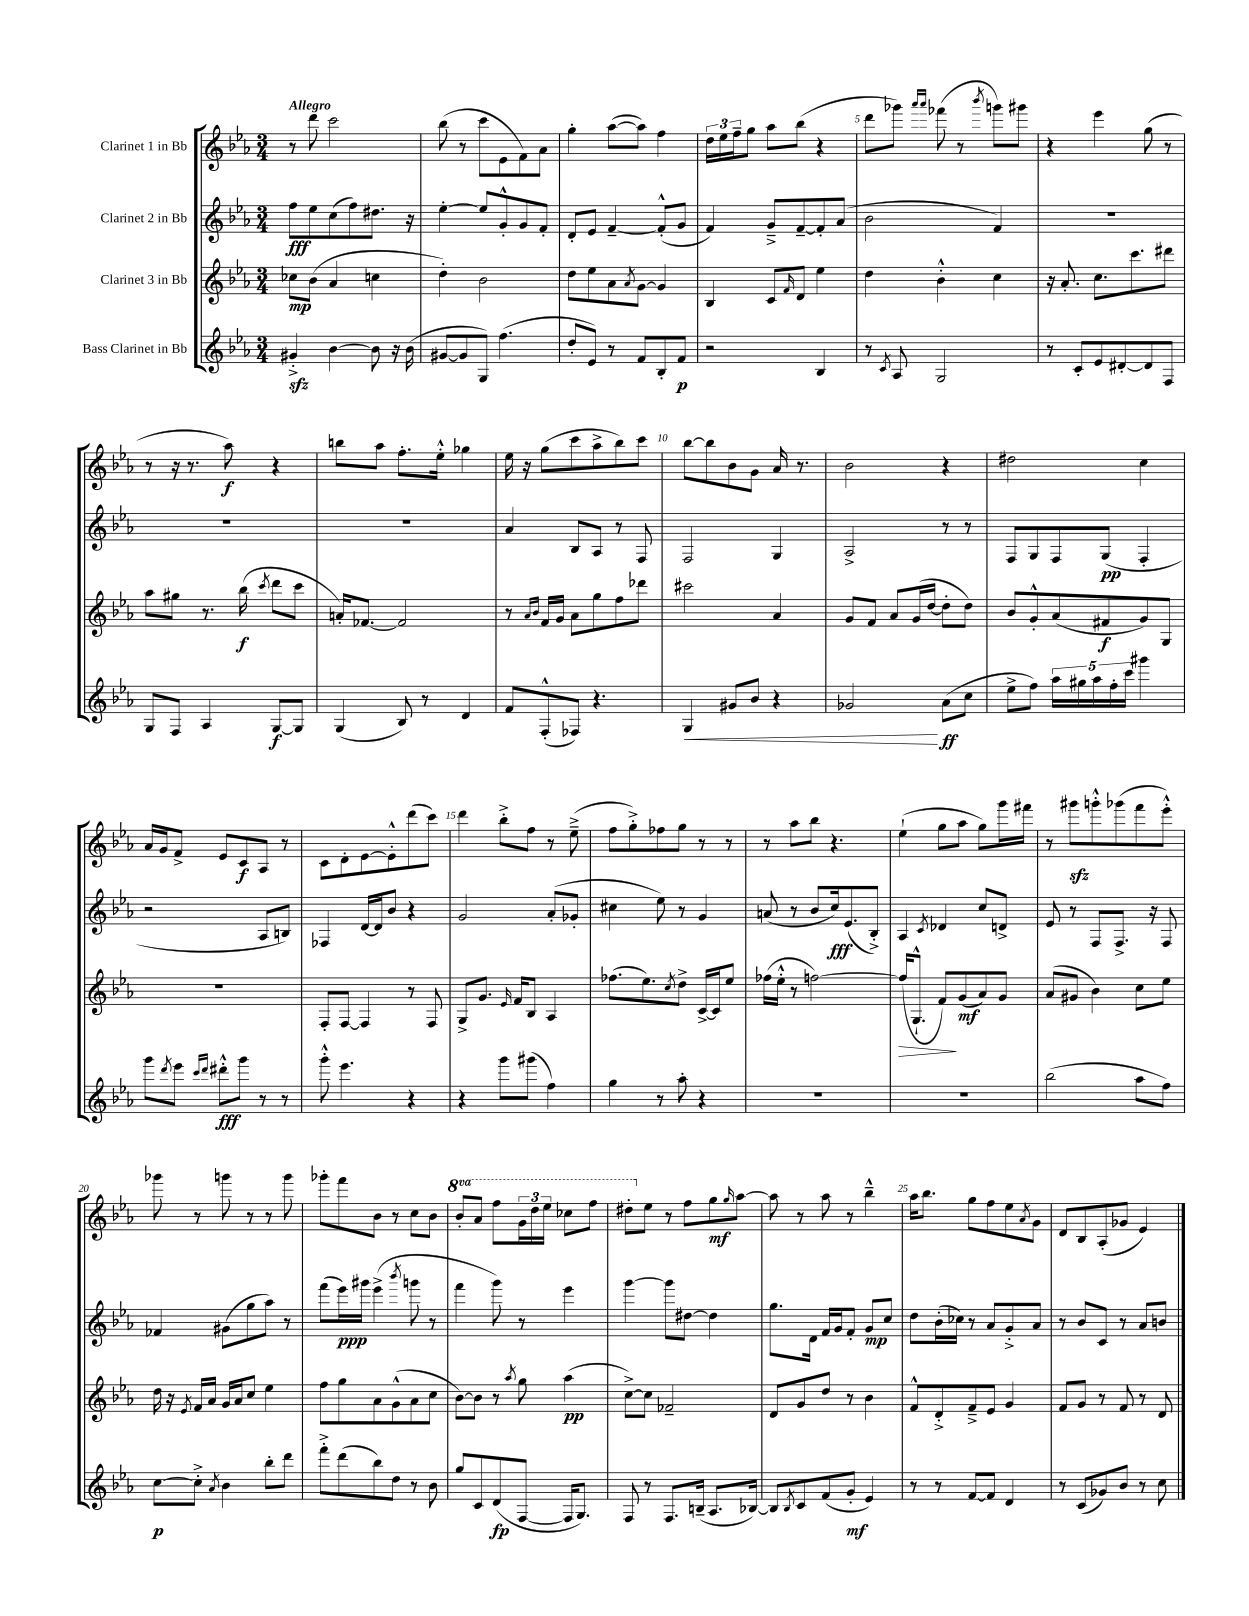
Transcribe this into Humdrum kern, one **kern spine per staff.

**kern	**dynam	**kern	**dynam	**kern	**dynam	**kern	**dynam
*part4	*part4	*part3	*part3	*part2	*part2	*part1	*part1
*staff4	*staff4	*staff3	*staff3	*staff2	*staff2	*staff1	*staff1
*I"Bass Clarinet in Bb	*	*I"Clarinet 3 in Bb	*	*I"Clarinet 2 in Bb	*	*I"Clarinet 1 in Bb	*
*clefG2	*	*clefG2	*	*clefG2	*	*clefG2	*
*k[b-e-a-]	*	*k[b-e-a-]	*	*k[b-e-a-]	*	*k[b-e-a-]	*
*M3/4	*	*M3/4	*	*M3/4	*	*M3/4	*
=1	=1	=1	=1	=1	=1	=1	=1
!	!	!	!	!	!	!LO:TX:a:B:t=Allegro	!
4g#Xzz'^/	.	8cc-X\L	mp	8ff\L	fff	8r	.
.	.	(8b-\J	.	8ee-\	.	8ddd\	.
[4b-\	.	4a-/	.	(8cc\	.	2ccc\	.
.	.	.	.	8ff\)	.	.	.
8b-\]	.	4ccn\	.	8.dd#X\J	.	.	.
16r	.	.	.	.	.	.	.
(16b-\	.	.	.	16r	.	.	.
=2	=2	=2	=2	=2	=2	=2	=2
[8g#X/L	.	4dd'\)	.	[4ee-'\	.	(8bb-\	.
8g#/]	.	.	.	.	.	8r	.
8G/J)	.	2b-\	.	8ee-/L]	.	8ccc\L	.
(4.ff\	.	.	.	8g'^^/	.	8e-\	.
.	.	.	.	8g/	.	8f\)	.
.	.	.	.	8f'/J	.	8a-\J	.
=3	=3	=3	=3	=3	=3	=3	=3
8dd'/L	.	8dd\L	.	8d'/L	.	4gg'\	.
8e-/J)	.	8ee-\	.	8e-/J	.	.	.
8r	.	8a-\	.	[4f~/	.	([8aa-\L	.
.	.	8qa-/	.	.	.	.	.
8f/L	.	[8g\J	.	.	.	8aa-\J])	.
8B-'/	.	4g/]	.	(8f'^^/L]	.	4ff\	.
8f/J	p	.	.	8g/J	.	.	.
=4	=4	=4	=4	=4	=4	=4	=4
2r	.	4B-/	.	4f/)	.	24dd\LL	.
.	.	.	.	.	.	24ee-\	.
.	.	.	.	.	.	24ff~\J	.
.	.	.	.	.	.	8gg\J	.
.	.	8c/L	.	8g~^/L	.	8aa-\L	.
.	.	16qqf/	.	.	.	.	.
.	.	8d/J	.	[8f~/	.	(8bb-\J	.
4B-/	.	4ee-\	.	8f'/]	.	4r	.
.	.	.	.	(8a-/J	.	.	.
=5	=5	=5	=5	=5	=5	=5	=5
8r	.	4dd\	.	2b-\	.	8ddd\L	.
8qc/	.	.	.	.	.	.	.
8A-/	.	.	.	.	.	8ggg-X\J)	.
.	.	.	.	.	.	16qqaaa-/LL	.
.	.	.	.	.	.	16qqaaa-/JJ	.
2G/	.	4b-'^^\	.	.	.	(8fff-X\	.
.	.	.	.	.	.	8r	.
.	.	.	.	.	.	8qbbb-/	.
.	.	4cc\	.	4f/)	.	8gggn\L)	.
.	.	.	.	.	.	8ggg#X\J	.
=6	=6	=6	=6	=6	=6	=6	=6
8r	.	16r	.	2.r	.	4r	.
.	.	8.a-'/	.	.	.	.	.
8c'/L	.	.	.	.	.	.	.
8e-/	.	8.cc\L	.	.	.	4eee-\	.
[8d#X'/	.	.	.	.	.	.	.
.	.	8.ccc\	.	.	.	.	.
8d#/]	.	.	.	.	.	(8gg\	.
8F/J	.	8ddd#X\J	.	.	.	8r	.
!!LO:LB:g=z
=7	=7	=7	=7	=7	=7	=7	=7
8G/L	.	8aa-\L	.	2.r	.	8r	.
8F/J	.	8gg#X\J	.	.	.	16r	.
.	.	.	.	.	.	8.r	.
4A-/	.	8.r	.	.	.	.	.
.	.	.	.	.	.	8aa-\)	f
.	.	(16bb-\	f	.	.	.	.
.	.	8qccc/	.	.	.	.	.
[8G/L	f	8ddd\L	.	.	.	4r	.
8G/J]	.	8ccc\J	.	.	.	.	.
=8	=8	=8	=8	=8	=8	=8	=8
(4G/	.	16an'/KL)	.	2.r	.	8bbn\L	.
.	.	[8.f-X/J	.	.	.	.	.
.	.	.	.	.	.	8aa-\J	.
8B-/)	.	2f-/]	.	.	.	8.ff'\L	.
8r	.	.	.	.	.	.	.
.	.	.	.	.	.	16ee-'^^\Jk	.
4d/	.	.	.	.	.	4gg-X\	.
=9	=9	=9	=9	=9	=9	=9	=9
8f/L	.	8r	.	4a-/	.	16ee-\	.
.	.	.	.	.	.	16r	.
.	.	16qqa-/LL	.	.	.	.	.
.	.	16qqb-/JJ	.	.	.	.	.
(8F'^^/	.	16f/LL	.	.	.	(8gg\L	.
.	.	16g/JJ	.	.	.	.	.
8F-X/J)	.	8a-\L	.	8B-/L	.	8ccc\	.
4.r	.	8gg\	.	8A-/J	.	8aa-^\	.
.	.	8ff\	.	8r	.	8bb-\)	.
.	.	8ddd-X\J	.	8F/	.	8ccc\J	.
=10	=10	=10	=10	=10	=10	=10	=10
!	!LO:HP:b	!	!	!	!	!	!
4G/	<	2ccc#X\	.	2F/	.	[8bb-\L	.
.	.	.	.	.	.	8bb-\]	.
8g#X/L	.	.	.	.	.	8b-\	.
8b-/J	.	.	.	.	.	8g\J	.
4r	.	4a-/	.	4G/	.	16a-/	.
.	.	.	.	.	.	8.r	.
=11	=11	=11	=11	=11	=11	=11	=11
2g-X/	.	8g/L	.	2A-^/	.	2b-\	.
.	.	8f/J	.	.	.	.	.
.	.	8a-/L	.	.	.	.	.
.	.	(16g/L	.	.	.	.	.
.	.	[16dd/JJ	.	.	.	.	.
(8a-\L	[ ff	8dd'\L]	.	8r	.	4r	.
8cc\J	.	8dd\J)	.	8r	.	.	.
=12	=12	=12	=12	=12	=12	=12	=12
8ee-^\L	.	8b-/L	.	8F/L	.	2dd#X\	.
8ff\J)	.	8g'^^/	.	8G/	.	.	.
20aa-\LL	.	(8a-/	.	8F/	.	.	.
20gg#X\	.	.	.	.	.	.	.
20aa-\	.	.	.	.	.	.	.
.	.	8f#X/	f	(8G/J	pp	.	.
20ff'\	.	.	.	.	.	.	.
20ccc\JJ	.	.	.	.	.	.	.
4ggg#X\	.	8g/)	.	4F'/	.	4cc\	.
.	.	8G/J	.	.	.	.	.
!!LO:LB:g=z
=13	=13	=13	=13	=13	=13	=13	=13
8ggg\L	.	2.r	.	2r	.	16a-/LL	.
.	.	.	.	.	.	16g/J	.
8qddd/	.	.	.	.	.	.	.
8eee-\J	.	.	.	.	.	8f^/J	.
16qqccc/LL	.	.	.	.	.	.	.
16qqddd/JJ	.	.	.	.	.	.	.
8ddd#X'^^\L	fff	.	.	.	.	8e-/L	.
8ggg\J	.	.	.	.	.	8c/	f
8r	.	.	.	8A-/L	.	8A-/J	.
8r	.	.	.	8Bn/J)	.	8r	.
=14	=14	=14	=14	=14	=14	=14	=14
8ggg'^^\	.	8F'/L	.	4F-X/	.	8c\L	.
4.eee-\	.	[8F/J	.	.	.	8d'\	.
.	.	4F/]	.	[16d/LL	.	[8e-\	.
.	.	.	.	16d/J]	.	.	.
.	.	.	.	8b-/J	.	8e-'^^\]	.
4r	.	8r	.	4r	.	(8ddd\	.
.	.	8F/	.	.	.	8ccc\J)	.
=15	=15	=15	=15	=15	=15	=15	=15
4r	.	8G^/L	.	2g/	.	4ddd\	.
.	.	8.g/J	.	.	.	.	.
8ggg\L	.	.	.	.	.	8bb-'^\L	.
.	.	16qqe-/	.	.	.	.	.
.	.	16f/KL	.	.	.	.	.
(8ggg#X\J	.	8B-/J	.	.	.	8ff\J	.
4ff\)	.	4A-/	.	(8a-'/L	.	8r	.
.	.	.	.	8g-X'/J	.	(8ee-~^\	.
=16	=16	=16	=16	=16	=16	=16	=16
4gg\	.	(8.ff-X\L	.	4cc#X\	.	8ff\L	.
.	.	.	.	.	.	8gg'^\)	.
.	.	8.ee-\)	.	.	.	.	.
8r	.	.	.	8ee-\)	.	8ff-X\	.
.	.	8qcc/	.	.	.	.	.
8aa-'\	.	8dd^\J	.	8r	.	8gg\J	.
4r	.	[16c^/LL	.	4g/	.	8r	.
.	.	16c/J]	.	.	.	.	.
.	.	8ee-/J	.	.	.	8r	.
=17	=17	=17	=17	=17	=17	=17	=17
2.r	.	(16ff-X\LL	.	(8an/	.	8r	.
.	.	16ee-'^^\JJ	.	.	.	.	.
.	.	8r	.	8r	.	8aa-\L	.
.	.	[2ffn\)	.	8b-/L	.	8bb-\J	.
.	.	.	.	16cc/k)	fff	4.r	.
.	.	.	.	(8.e-/	.	.	.
.	.	.	.	8B-'^/J)	.	.	.
=18	=18	=18	=18	=18	=18	=18	=18
!	!	!	!LO:HP:b	!	!	!	!
2.r	.	(16ff/KL]	>	4A-/	.	(4ee-`\	.
.	.	8.G`^^/J	.	.	.	.	.
.	.	.	.	8qc/	.	.	.
.	.	8f/L)	.	4d-X/	.	8gg\L	.
.	.	(8g/	] mf	.	.	8aa-\J	.
.	.	8a-/)	.	8cc/L	.	8gg\L)	.
.	.	8g/J	.	8dn^/J	.	16ggg\L	.
.	.	.	.	.	.	16fff#X\JJ	.
=19	=19	=19	=19	=19	=19	=19	=19
(2bb-\	.	(8a-/L	.	8e-/	.	8r	.
.	.	8g#X/J	.	8r	.	8ggg#Xzz\L	.
.	.	4b-\)	.	8F/L	.	8gggn'^^\	.
.	.	.	.	8.F^/J	.	(8ggg-X\	.
8aa-\L	.	8cc\L	.	.	.	8fff\	.
.	.	.	.	16r	.	.	.
8ff\J)	.	8ee-\J	.	8F/	.	8eee-'^^\J)	.
!!LO:LB:g=z
=20	=20	=20	=20	=20	=20	=20	=20
[8cc\L	p	16dd\	.	4f-X/	.	8ggg-X\	.
.	.	16r	.	.	.	.	.
.	.	8qe-/	.	.	.	.	.
8cc'^\J]	.	16f/LL	.	.	.	8r	.
.	.	16a-/JJ	.	.	.	.	.
8qa-/	.	.	.	.	.	.	.
4b-\	.	16g/LL	.	(8g#X\L	.	8gggn\	.
.	.	16a-/J	.	.	.	.	.
.	.	8cc/J	.	8gg\	.	8r	.
8bb-'\L	.	4ee-\	.	8aa-\J)	.	8r	.
8ddd\J	.	.	.	8r	.	8ggg\	.
=21	=21	=21	=21	=21	=21	=21	=21
8fff'^\L	.	8ff\L	.	(8fff\L	.	8ggg-X'\L	.
(8ddd\	.	8gg\	.	16eee-\L)	ppp	8fff\	.
.	.	.	.	16ggg#X\JJ	.	.	.
8bb-\)	.	8a-\	.	(4eee-^\	.	8b-\J	.
8dd\J	.	(8g^^\	.	.	.	8r	.
.	.	.	.	8qbbb-/	.	.	.
8r	.	8a-\	.	8gggn\	.	8cc\L	.
8b-\	.	8cc\J	.	8r	.	8b-\J	.
=22	=22	=22	=22	=22	=22	=22	=22
*	*	*	*	*	*	*8va	*
8gg/L	.	[8b-\L)	.	4fff\	.	8bb-'/L	.
8c/	.	8b-\J]	.	.	.	8aa-/J	.
(8d/	fp	8r	.	8ggg\)	.	8fff\L	.
.	.	8qaa-/	.	.	.	.	.
[8F/J	.	8gg\	.	8r	.	24gg\L	.
.	.	.	.	.	.	24ddd\	.
.	.	.	.	.	.	24eee-\JJ	.
16F/KL]	.	(4aa-\	pp	4eee-\	.	8ccc-X\L	.
8.G/J)	.	.	.	.	.	.	.
.	.	.	.	.	.	8fff\J	.
=23	=23	=23	=23	=23	=23	=23	=23
8F/	.	[8cc^\L)	.	[4ggg\	.	8ddd#X'\L	.
*	*	*	*	*	*	*X8va	*
8r	.	8cc\J]	.	.	.	8ee-\J	.
8.F/L	.	2f-X~/	.	8ggg\L]	.	8r	.
.	.	.	.	[8dd#X\J	.	8ff\L	.
(16Bn~/Jk	.	.	.	.	.	.	.
8.A-/L	.	.	.	4dd#\]	.	8gg\	mf
.	.	.	.	.	.	16qqgg/	.
.	.	.	.	.	.	[8aa-\J	.
[16B-X/Jk)	.	.	.	.	.	.	.
=24	=24	=24	=24	=24	=24	=24	=24
8B-/L]	.	8d/L	.	8.gg\L	.	8aa-\]	.
8qB-/	.	.	.	.	.	.	.
8c/	.	8g/	.	.	.	8r	.
.	.	.	.	16d\Jk	.	.	.
(8f/	.	8dd/J	.	16f/LL	.	8aa-\	.
.	.	.	.	16g/J	.	.	.
8g'/J	mf	8r	.	8f'/J	.	8r	.
4e-/)	.	4b-\	.	8g/L	mp	4bb-~^^\	.
.	.	.	.	8cc/J	.	.	.
=25	=25	=25	=25	=25	=25	=25	=25
8r	.	8f^^/L	.	8dd\L	.	16aa-\KL	.
.	.	.	.	.	.	8.bb-\J	.
8r	.	8d'^/	.	(16b-'\L	.	.	.
.	.	.	.	16cc-X\JJ)	.	.	.
[8f/L	.	8f~^/	.	8r	.	8gg\L	.
8f/J]	.	8e-/J	.	8a-/L	.	8ff\	.
4d/	.	4g/	.	8g'^/	.	8ee-\	.
.	.	.	.	.	.	8qa-/	.
.	.	.	.	8a-/J	.	8g\J	.
=26	=26	=26	=26	=26	=26	=26	=26
8r	.	8f/L	.	8r	.	8d/L	.
(8c/L	.	8g/J	.	8b-/L	.	8B-/	.
8g-X/)	.	8r	.	8c/J	.	(8A-'/	.
8b-/J	.	8f/	.	8r	.	8g-X/J	.
8r	.	8r	.	8a-/L	.	4e-/)	.
8cc\	.	8d/	.	8bn/J	.	.	.
==	==	==	==	==	==	==	==
*-	*-	*-	*-	*-	*-	*-	*-
